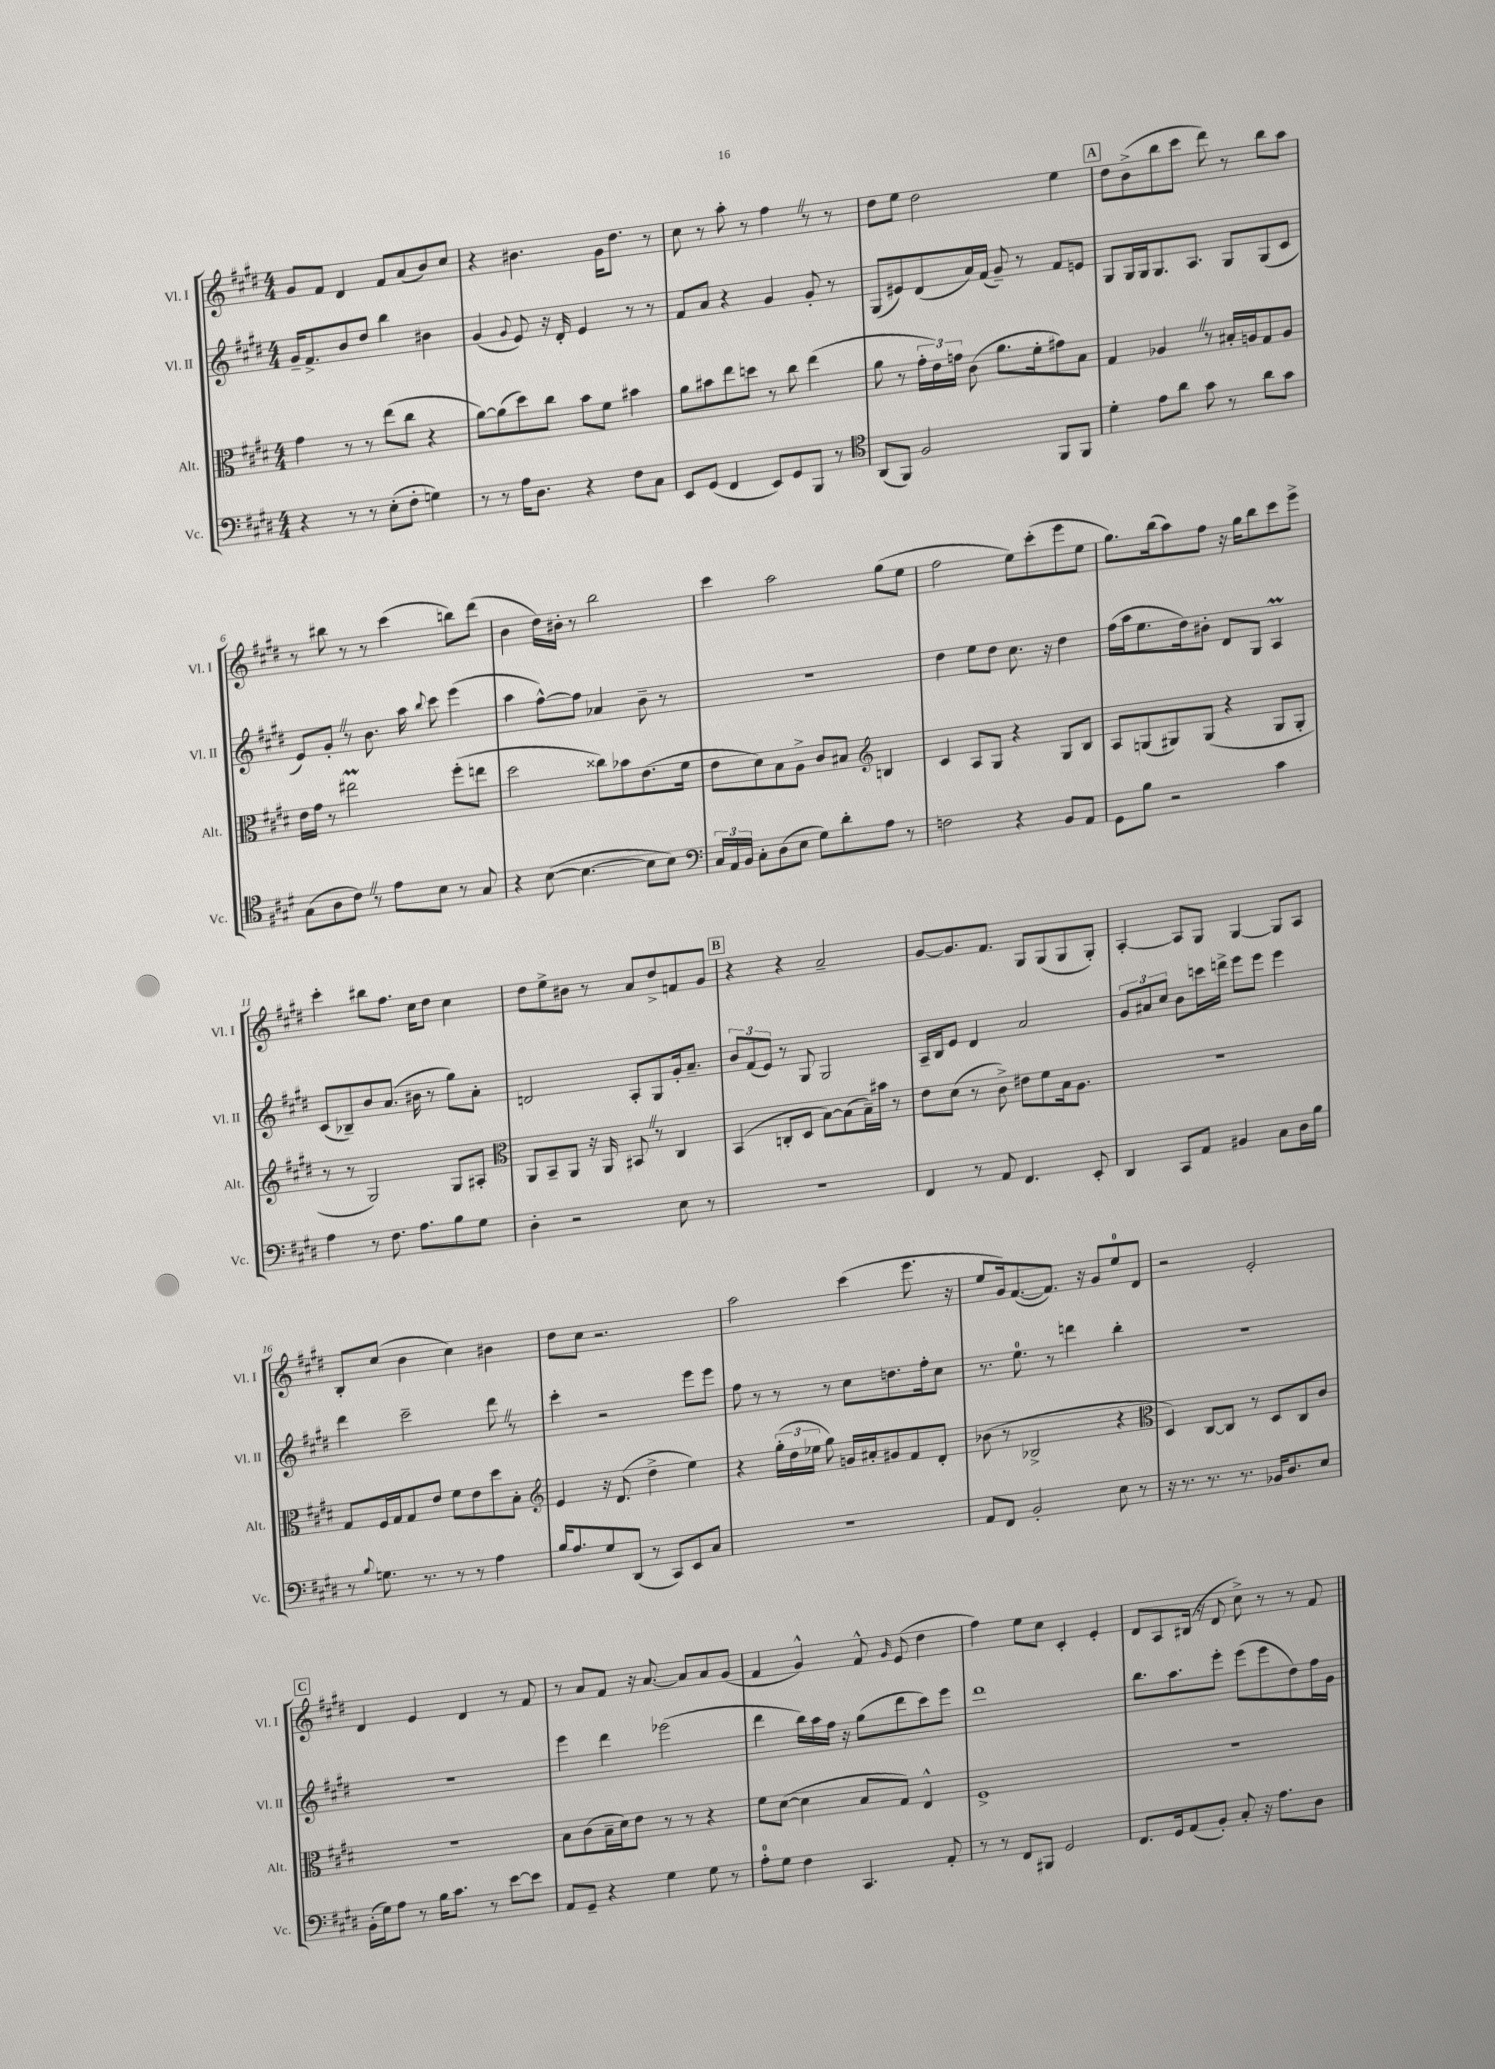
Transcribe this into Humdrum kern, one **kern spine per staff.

**kern	**kern	**kern	**kern
*staff4	*staff3	*staff2	*staff1
*clefF4	*clefC3	*clefG2	*clefG2
*k[f#c#g#d#]	*k[f#c#g#d#]	*k[f#c#g#d#]	*k[f#c#g#d#]
*M4/4	*M4/4	*M4/4	*M4/4
4r	4g#	16g#~	8g#
.	.	8.f#^	.
.	.	.	8f#
8r	8r	8b	4d#
8r	8r	8dd#	.
(8E'	(8ee	4bb	8f#
8F#'	8cc#	.	(8a
4G)	4r	4b#	8b)
.	.	.	8cc#
=	=	=	=
8r	[8a)	(4g#	4r
8r	(8a]	.	.
.	.	8qqg#	.
16A	8dd#)	8e)	4.b#
8.D#	.	.	.
.	8cc#	16r	.
.	.	16d#'	.
4r	8b	4e	.
.	8f#	.	16g#
.	.	.	8.dd#
8F#	4b#	8r	.
8C#	.	8r	8r
=	=	=	=
8EE	8a	8f#	8cc#
(8GG#	8b#	8a	8r
4FF#	8ee	4r	8aa'
.	8dd	.	8r
8EE)	8r	4g#	4ff#
8GG#	8cc#	.	.
8BBB	(4ee	8g#'	8r
8r	.	8r	8r
=	=	=	=
*clefC4	*	*	*
(8AA	8a	(8G#	8dd#
8FF#)	8r	8e#)	8ee
2F#	24g#'	(8d#	2dd#
.	24e)	.	.
.	24g	.	.
.	(8c#	16a)	.
.	.	(16f#	.
.	8.a	8g#~)	.
.	.	8r	.
.	16f#'	.	.
8FF#	8g#)	8f#	4ee
8FF#	8B	8e	.
=	=	=	=
4d#'	4G#	8G#	8dd#
.	.	16G#	(8b^
.	.	16G#	.
8e	4A-	8.G#	8bb
8a	.	.	8ccc#
.	.	8.A	.
8g#	8r	.	8ddd#)
8r	16B#'	8G#	8r
.	16A	.	.
8a	8G#	(8G#	8bb
8g#	8A	8c#	8aa
=	=	=	=
(8G#	16e	8e)	8r
.	16g#	.	.
8A	8r	8g#'	8bb#
8c#)	2ee#	8r	8r
8r	.	8.b	8r
8e	.	.	(4ccc#
.	.	16aa	.
.	.	8qqbb	.
8B	.	8ccc#	.
8r	(8ff#'	(4eee	8bb)
8G#	8ee	.	(8ddd#
=	=	=	=
4r	2dd#	4aa	4b
([8B	.	[8ff#^^)	16dd#)
.	.	.	16b#'
4.B_	.	8ff#]	8r
.	8cc##)	4a-	2bb
.	8b-	.	.
8B]	(8.e	8b~	.
8B)	.	8r	.
.	16f#	.	.
=	=	=	=
*clefF4	*	*	*
24C#	8e	1r	4ccc#
24AA	.	.	.
24BB	.	.	.
8C#'	8d#)	.	.
(8D#	8B	.	2aa
8E	8A^	.	.
8G#)	8c#	.	.
8d#'	8B#	.	.
*	*clefG2	*	*
8A	4B	.	(8gg#
8r	.	.	8ee
=	=	=	=
2F	4c#	4dd#	2ff#
.	8A	8ee	.
.	8G#	8dd#	.
4r	4r	8.cc#	8ee)
.	.	.	(8ccc#'
.	.	16r	.
8BB	8G#	4dd#	8eee
8AA	8B	.	8ee
=	=	=	=
8GG#	8A	(16ff#	8.gg#)
.	.	16aa	.
8B	(8G	8.ee	.
.	.	.	(16bb
2r	8G#)	.	8aa)
.	.	16dd#)	.
.	(8G#	8b#'	8ff#
.	4r	8d#	16r
.	.	.	16gg#
.	.	8G#	8bb
4c#	8G#	4A	8ccc#
.	8G#'	.	8eee^
=	=	=	=
4A	8r	(8c#	4ccc#'
.	8r	8B-~)	.
8r	2G#)	8b	8bb#
8.F#	.	(8.a	8.ff#
8.A	.	16b#	16cc#
.	.	8r	8dd#
8B	8G#	8gg#)	4cc#
8G#	8A#'	8a'	.
=	=	=	=
*	*clefC3	*	*
4D#'	8AA	2d	8dd#
.	8BB~	.	8ee^
2r	8AA	.	8b#
.	16r	.	8r
.	16AA	.	.
.	8BB#	8A'	8a
.	8r	8G#	8dd#^
8E	4C#	16g#'	8f
.	.	8.a~	.
8r	.	.	8g#
=	=	=	=
1r	(4BB	12b	4r
.	.	(12f#	.
.	.	12e)	.
.	8C'	8r	4r
.	8D#	8G#	.
.	[8B)	2G#	2a~
.	(8B]	.	.
.	16B~)	.	.
.	16b#	.	.
.	8r	.	.
=	=	=	=
4FF#	8e	16A~	[8g#
.	.	16B	.
.	(8d#	8e	8.g#]
8r	8r	4d#	.
.	.	.	8.f#
8AA	8c#^)	.	.
4.FF#	8e#	2a	8G#
.	8f#	.	(8G#
.	16B	.	8G#
.	8.A	.	.
8EE'	.	.	8G#')
=	=	=	=
4DD#	1r	12g#	[4A'
.	.	12a#	.
.	.	12cc#	.
8CC#	.	8b	8A]
8AA	.	16ccc	8G#
.	.	16ddd^	.
4BB#	.	8eee	[4G#
.	.	8eee	.
8C#	.	4eee	8G#]
16D#	.	.	8A
16B	.	.	.
=	=	=	=
8r	8G#	4ddd#	8B'
8qqB	.	.	.
8.G	16F#	.	(8cc#
.	16G#	.	.
.	8G#	2ccc#~	4b
8.r	.	.	.
.	8e	.	.
8r	8f#	.	4cc#)
8r	8e	.	.
4A	8dd#	8ddd#	4b#
.	8B'	8r	.
=	=	=	=
*	*clefG2	*	*
16B	4e	4ccc#'	8dd#
8.A	.	.	.
.	.	.	8cc#
8G#	16r	2r	2.r
.	(8.d#	.	.
(8DD#	.	.	.
8r	4dd#^	.	.
8CC#)	.	.	.
8EE	4ee)	8eee	.
8C#	.	8eee	.
=	=	=	=
1r	4r	8ff#	2aa
.	.	8r	.
.	(24gg#'	8r	.
.	24dd#	.	.
.	24ee-	.	.
.	8gg#)	8r	.
.	16g	8cc#	(4ccc#
.	16a#'	.	.
.	8g#	8.dd	.
.	8f#	.	8.eee
.	.	16ff#'	.
.	8d#'	8cc#	.
.	.	.	16r
=	=	=	=
8AA	(8b-	8.r	8ee
8FF#	8r	.	16g#)
.	.	8.ee	([8.f#
2BB'	2B-^	.	.
.	.	8r	8.f#])
.	.	4ddd	.
.	.	.	16r
.	.	.	8g#
8E	4r	4bb'	8ee
8r	.	.	8d#
=	=	=	=
*	*clefC3	*	*
16r	4D#)	1r	2r
8.r	.	.	.
8.r	[8C#	.	.
.	8C#]	.	.
8.r	.	.	.
.	8r	.	2e'
16BB-	8D#	.	.
8.D#	.	.	.
.	8C#	.	.
8E	8c#	.	.
=	=	=	=
(16BB'	1r	1r	4d#
16G#)	.	.	.
8A	.	.	.
8r	.	.	4e
16B	.	.	.
8.c#	.	.	.
.	.	.	4d#
8r	.	.	.
[8e	.	.	8r
8e]	.	.	8f#
=	=	=	=
8AA	8B	4eee	8r
8GG#~	(8c#	.	8a
4r	16B~	4ddd#	8f#
.	16d#)	.	.
.	8e	.	16r
.	.	.	[8.a
4G#	8r	(2eee-	.
.	8r	.	8a]
8G#	4r	.	8a
8r	.	.	(8g#
=	=	=	=
8A'	8f#	4ddd#	4f#
8G#	([8d#	.	.
4F#	4d#]	16bb)	4g#^^)
.	.	16aa	.
.	.	16ff#	.
.	.	16r	.
4.CC#	8B	(8gg#	8f#^^
.	.	.	16qqg#
.	8G#)	8ddd#	(8e
.	4E^^	8ccc#)	4dd#
8AA'	.	8eee	.
=	=	=	=
8r	1F#^	1ddd#	4ff#)
8r	.	.	.
8FF#	.	.	8ee
8BBB#	.	.	8cc#
2GG#	.	.	4c#'
.	.	.	4e'
=	=	=	=
8.FF#	1r	8.bb	8d#
.	.	.	8A
16GG#	.	8.aa	.
(8AA	.	.	(16B#
.	.	.	16r
8BB')	.	8eee'	8d#
8C#'	.	(8eee	8cc#^)
16r	.	8eee	8r
8.A	.	.	.
.	.	8dd#)	8r
8D#	.	16ff#	8f#
.	.	16g#	.
==	==	==	==
*-	*-	*-	*-
